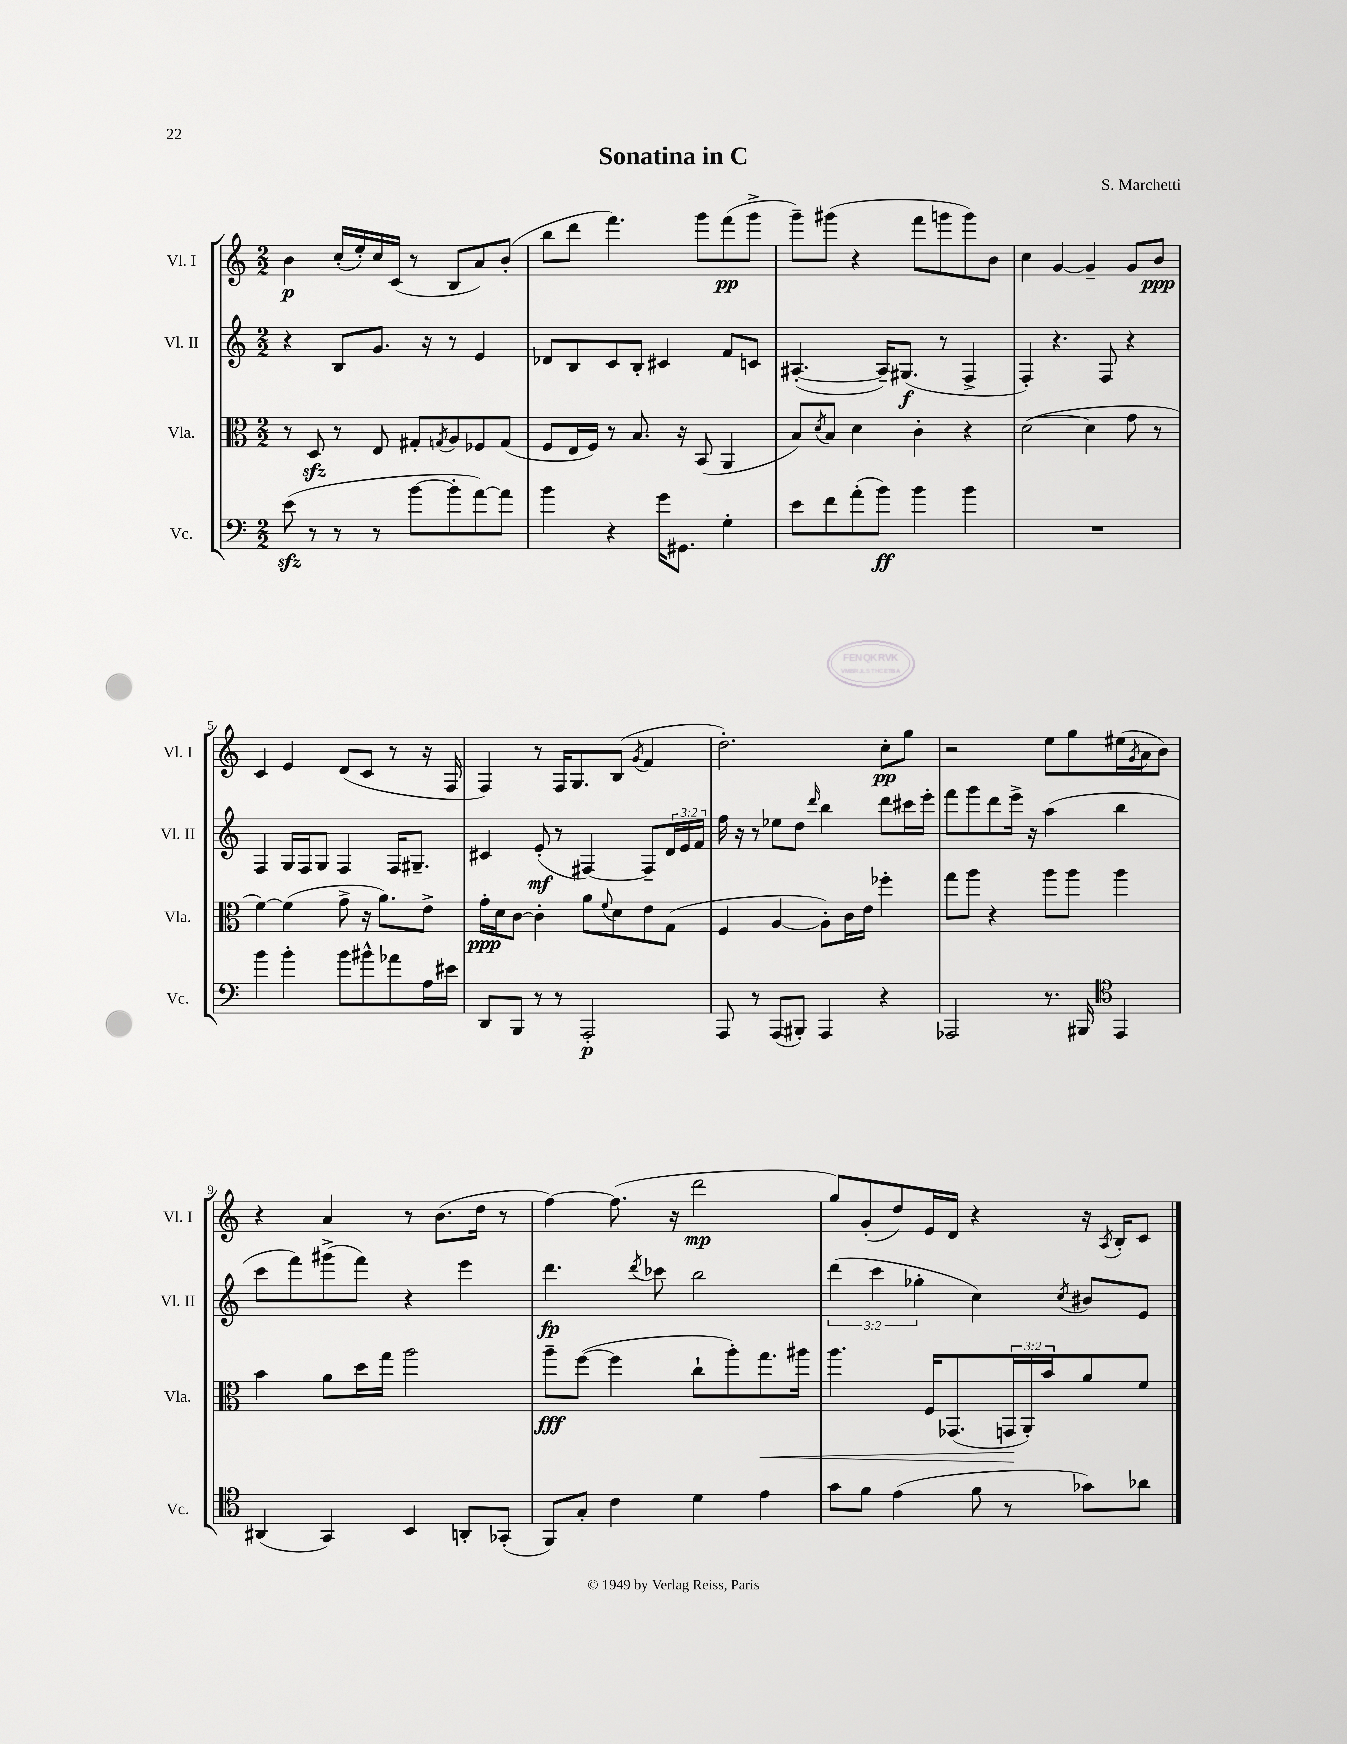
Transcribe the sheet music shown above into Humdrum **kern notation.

**kern	**dynam	**kern	**dynam	**kern	**dynam	**kern	**dynam
*part4	*part4	*part3	*part3	*part2	*part2	*part1	*part1
*staff4	*staff4	*staff3	*staff3	*staff2	*staff2	*staff1	*staff1
*I"Vc.	*	*I"Vla.	*	*I"Vl. II	*	*I"Vl. I	*
*I'Vc.	*	*I'Vla.	*	*I'Vl. II	*	*I'Vl. I	*
*clefF4	*	*clefC3	*	*clefG2	*	*clefG2	*
*k[]	*	*k[]	*	*k[]	*	*k[]	*
*M2/2	*	*M2/2	*	*M2/2	*	*M2/2	*
=1	=1	=1	=1	=1	=1	=1	=1
(8ezz\	.	8r	.	4r	.	4b\	p
8r	.	8Dzz/	.	.	.	.	.
8r	.	8r	.	8B/L	.	(16cc'/LL	.
.	.	.	.	.	.	16ee'/)	.
8r	.	8E/	.	8.g/J	.	16cc/	.
.	.	.	.	.	.	(16c/JJ	.
[8b\L	.	8G#X'/L	.	.	.	8r	.
.	.	.	.	16r	.	.	.
.	.	8qGn/	.	.	.	.	.
8b'\]	.	8A/	.	8r	.	8B/L	.
[8a\)	.	8F-X/	.	4e/	.	8a/)	.
8a\J]	.	(8G/J	.	.	.	(8b'/J	.
=2	=2	=2	=2	=2	=2	=2	=2
4b\	.	8F/L	.	8d-X/L	.	8bb\L	.
.	.	16E/L	.	8B/	.	8ddd\J	.
.	.	16F/JJ)	.	.	.	.	.
4r	.	8r	.	8c/	.	4.fff\)	.
.	.	8.B/	.	8B'/J	.	.	.
16g\KL	.	.	.	4c#X/	.	.	.
8.GG#X\J	.	16r	.	.	.	.	.
.	.	(8BB/	.	.	.	8ggg\L	.
4G'\	.	4AA/	.	8f/L	.	(8fff\	pp
.	.	.	.	8cn/J	.	8ggg^\J	.
=3	=3	=3	=3	=3	=3	=3	=3
8e\L	.	8B/L)	.	([4.A#X'/	.	8ggg~\L)	.
.	.	8qd/	.	.	.	.	.
8f\	.	8B/J	.	.	.	(8ggg#X\J	.
(8a'\	.	4d\	.	.	.	4r	.
8b\J)	ff	.	.	16A#~/KL])	.	.	.
.	.	.	.	(8.G#X/J	f	.	.
4b\	.	4c'\	.	.	.	8fff\L	.
.	.	.	.	8r	.	8gggn\	.
4b\	.	4r	.	4F^/	.	8ggg\)	.
.	.	.	.	.	.	8b\J	.
=4	=4	=4	=4	=4	=4	=4	=4
1r	.	([2d\	.	4F'/)	.	4cc\	.
.	.	.	.	4.r	.	[4g/	.
.	.	4d\]	.	.	.	4g~/]	.
.	.	.	.	8F/	.	.	.
.	.	8g\	.	4r	.	8g/L	.
.	.	8r	.	.	.	8b/J	ppp
!!LO:LB:g=z
=5	=5	=5	=5	=5	=5	=5	=5
4b\	.	[4f\)	.	4F/	.	4c/	.
4b'\	.	(4f\]	.	16G/LL	.	4e/	.
.	.	.	.	16F/J	.	.	.
.	.	.	.	8G/J	.	.	.
8b\L	.	8g^\	.	4F/	.	(8d/L	.
8b#X^^\	.	16r	.	.	.	8c/J	.
.	.	8.a\L)	.	.	.	.	.
8a-X\	.	.	.	16F/KL	.	8r	.
.	.	.	.	8.G#X~/J	.	.	.
16A\L	.	8e^\J	.	.	.	16r	.
16e#X\JJ	.	.	.	.	.	16F/	.
=6	=6	=6	=6	=6	=6	=6	=6
8DD/L	.	16g'\LL	ppp	4c#X/	.	4F/)	.
.	.	16d\J	.	.	.	.	.
8BBB/J	.	[8c\J	.	.	.	.	.
8r	.	4c'\]	.	(8e'/	mf	8r	.
8r	.	.	.	8r	.	16F/KL	.
.	.	.	.	.	.	8.G/	.
2AAA'/	p	8a\L	.	[4F#X/)	.	.	.
.	.	8qqf/	.	.	.	.	.
.	.	8d\	.	.	.	(8B/J	.
.	.	.	.	.	.	8qg/	.
.	.	8e\	.	8F#~/L]	.	4f/	.
.	.	(8G\J	.	24d/L	.	.	.
.	.	.	.	24e/	.	.	.
.	.	.	.	24f/JJ	.	.	.
=7	=7	=7	=7	=7	=7	=7	=7
8AAA/	.	4F/	.	16ff\	.	2.dd'\)	.
.	.	.	.	16r	.	.	.
8r	.	.	.	8r	.	.	.
(8AAA/L	.	[4A/	.	8ee-X\L	.	.	.
8BBB#X'/J)	.	.	.	8dd\J	.	.	.
.	.	.	.	16qqddd/	.	.	.
4AAA/	.	8A'\L])	.	4bb\	.	.	.
.	.	16c\L	.	.	.	.	.
.	.	16e\JJ	.	.	.	.	.
4r	.	4ff-X'\	.	8ddd\L	.	8cc'\L	pp
.	.	.	.	16ccc#X\L	.	8gg\J	.
.	.	.	.	16eee'\JJ	.	.	.
=8	=8	=8	=8	=8	=8	=8	=8
2AAA-X/	.	8gg\L	.	8fff\L	.	2r	.
.	.	8aa\J	.	8ggg\	.	.	.
.	.	4r	.	8ddd\	.	.	.
.	.	.	.	16eee^\Jk	.	.	.
.	.	.	.	16r	.	.	.
8.r	.	8aa\L	.	(4aa\	.	8ee\L	.
.	.	8aa\J	.	.	.	8gg\	.
16BBB#X/	.	.	.	.	.	.	.
*clefC4	*	*	*	*	*	*	*
4EE/	.	4aa\	.	4bb\	.	(16ee#X\L	.
.	.	.	.	.	.	8qg/	.
.	.	.	.	.	.	16a\J	.
.	.	.	.	.	.	8b\J)	.
!!LO:LB:g=z
=9	=9	=9	=9	=9	=9	=9	=9
(4AA#X/	.	4b\	.	8ccc\L	.	4r	.
.	.	.	.	8fff\)	.	.	.
4GG/)	.	8a\L	.	(8ggg#X^\	.	4a/	.
.	.	16dd\L	.	8fff\J)	.	.	.
.	.	16gg\JJ	.	.	.	.	.
4BB/	.	2aa\	.	4r	.	8r	.
.	.	.	.	.	.	(8.b\L	.
8AAn'/L	.	.	.	4eee\	.	.	.
.	.	.	.	.	.	16dd\Jk	.
(8GG-X'/J	.	.	.	.	.	8r	.
=10	=10	=10	=10	=10	=10	=10	=10
8FF/L)	.	8aa~\L	fff	4.ddd\	fp	[4ff\)	.
8G'/J	.	([8ff\J	.	.	.	.	.
4c\	.	4ff\]	.	.	.	(8.ff\]	.
.	.	.	.	8qddd/	.	.	.
.	.	.	.	8ccc-X\	.	.	.
.	.	.	.	.	.	16r	.
4d\	.	8cc`\L	.	2bb\	.	2ddd\	mp
.	.	8aa'\)	.	.	.	.	.
!	!	!	!LO:HP:b	!	!	!	!
4e\	.	8.gg\	<	.	.	.	.
.	.	16aa#X\Jk	.	.	.	.	.
=11	=11	=11	=11	=11	=11	=11	=11
8g\L	.	4.aa\	.	(6ddd\	.	8gg/L)	.
8f\J	.	.	.	.	.	(8g'/	.
.	.	.	.	6ccc\	.	.	.
(4e\	.	.	.	.	.	8dd/)	.
.	.	.	.	6gg-X'\	.	.	.
.	.	16F/KL	.	.	.	16e/L	.
.	.	(8.GG-X/	.	.	.	16d/JJ	.
8f\	.	.	.	4cc\)	.	4r	.
8r	.	24GGn/L	.	.	.	.	.
.	.	24AA'/)	[	.	.	.	.
.	.	24b/J	.	.	.	.	.
.	.	.	.	8qcc/	.	.	.
8g-X\L)	.	8a/	.	8b#X/L	.	16r	.
.	.	.	.	.	.	8qA/	.
.	.	.	.	.	.	16B'/KL	.
8a-X\J	.	8f/J	.	8e/J	.	8c/J	.
==	==	==	==	==	==	==	==
*-	*-	*-	*-	*-	*-	*-	*-
